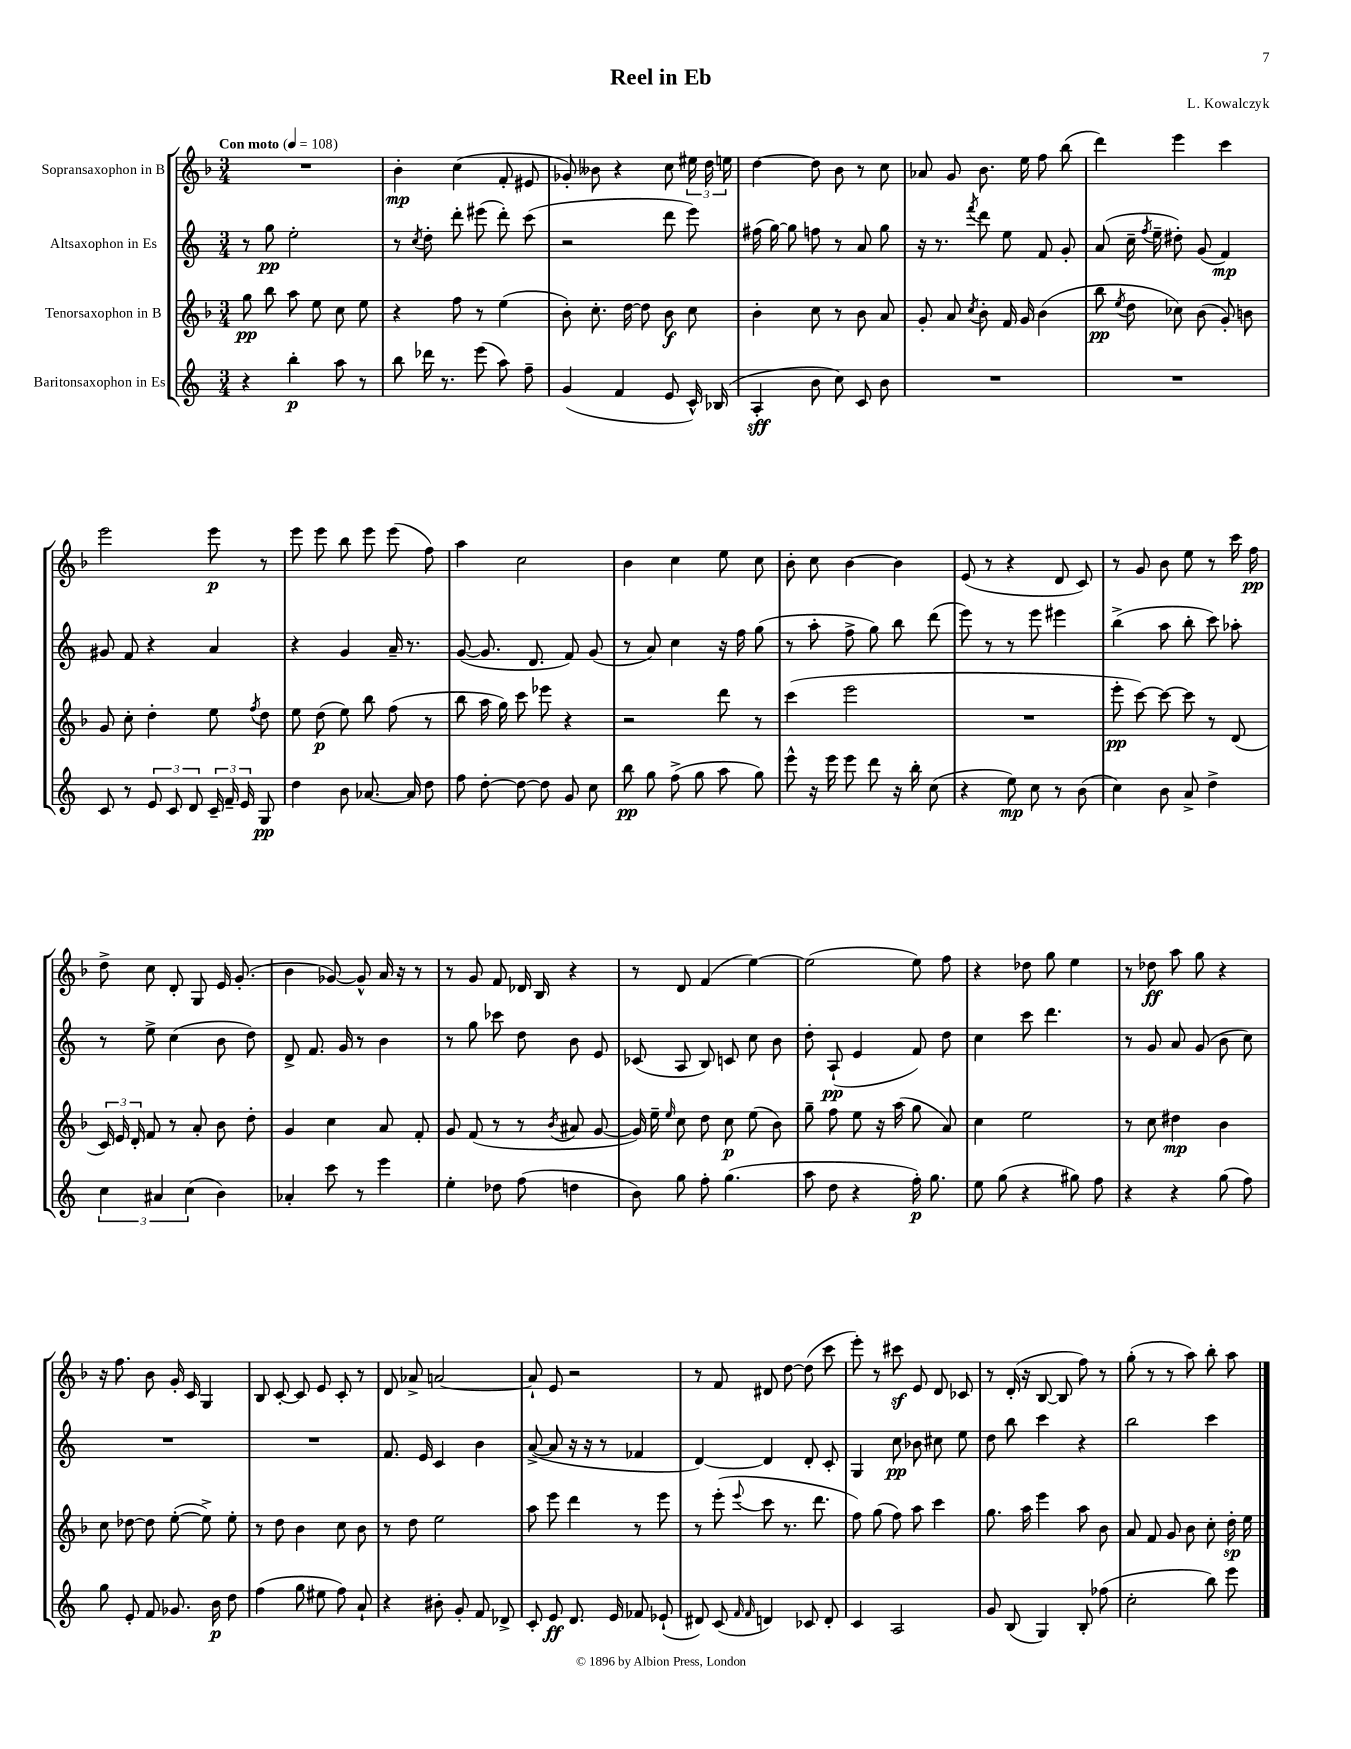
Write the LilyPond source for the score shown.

\header { title = "Reel in Eb" composer = "L. Kowalczyk" }
<<
\new StaffGroup <<
\new Staff = "s0" \with { instrumentName = "Sopransaxophon in B" } {
    \clef treble \key f \major \numericTimeSignature \time 3/4 \tempo "Con moto" 4 = 108
    \autoBeamOff R2. |
    bes'4-.\mp c''4( f'8-. eis'8 |
    ges'8-.) beses'8 r4 c''8 \tuplet 3/2 { eis''16 d''16 e''16 } |
    d''4~ d''8 bes'8 r8 c''8 |
    aes'8 g'8 bes'8. e''16 f''8 bes''8( |
    d'''4) e'''4 c'''4 |
    e'''2 e'''8\p r8 |
    e'''8 e'''8 bes''8 e'''8 e'''8( f''8) |
    a''4 c''2 |
    bes'4 c''4 e''8 c''8 |
    bes'8-. c''8 bes'4~ bes'4 |
    e'8( r8 r4 d'8 c'8) |
    r8 g'8 bes'8 e''8 r8 c'''16 f''16\pp |
    d''8-> c''8 d'8-. g8 e'16 g'8.-.( |
    bes'4 ges'8~) ges'8-^ a'16 r16 r8 |
    r8 g'8 f'8 des'16 bes16 r4 |
    r8 d'8 f'4( e''4~) |
    e''2( e''8) f''8 |
    r4 des''8 g''8 e''4 |
    r8 des''8\ff a''8 g''8 r4 |
    r16 f''8. bes'8 g'16-. c'16 g4 |
    bes8 c'8~-. c'8 e'8 c'8-. r8 |
    d'8 aes'8-> a'2~ |
    a'8-! e'8 r2 |
    r8 f'8 dis'8 d''8~ d''8( c'''8 |
    e'''8-.) r8 cis'''8\sf e'8 d'8 ces'8 |
    r8 d'16-.( r16 bes8~ bes8 f''8) r8 |
    g''8-.( r8 r8 a''8) bes''8-. a''8 \bar "|." |
}
\new Staff = "s1" \with { instrumentName = "Altsaxophon in Es" } {
    \clef treble \key c \major \numericTimeSignature \time 3/4
    \autoBeamOff r8 g''8\pp e''2-. |
    r8 \acciaccatura { c''8 } d''8-. d'''8-. eis'''8( d'''8-.) c'''8( |
    r2 d'''8 e'''8) |
    fis''16( g''16~) g''8 f''8 r8 a'8 g''8 |
    r16 r8. \acciaccatura { f'''8 } d'''8 e''8 f'8 g'8-. |
    a'8( c''16-- \acciaccatura { f''8 } e''16-- dis''8-.) g'8( f'4\mp) |
    gis'8 f'8 r4 a'4 |
    r4 g'4 a'16-- r8. |
    g'8~( g'8. d'8. f'8) g'8( |
    r8 a'8) c''4 r16 f''16 g''8( |
    r8 a''8-. f''8-> g''8) b''8 d'''8( |
    e'''8) r8 r8 e'''8 eis'''4 |
    b''4->( a''8 b''8-. c'''8) aes''8-. |
    r8 e''8-> c''4( b'8 d''8) |
    d'8-> f'8. g'16 r8 b'4 |
    r8 g''8 ces'''8 d''8 b'8 e'8 |
    ces'8( a8 b8) c'8 c''8 b'8 |
    d''8-. a8-!\pp( e'4 f'8) d''8 |
    c''4 c'''8 d'''4. |
    r8 g'8 a'8 g'8( b'8 c''8) |
    R2. |
    R2. |
    f'8. e'16 c'4 b'4 |
    a'8~->( a'8 r16 r16 r8 fes'4 |
    d'4~) d'4 d'8-. c'8-. |
    g4 c''8\pp bes'8 cis''8 e''8 |
    d''8 b''8 c'''4 r4 |
    b''2 c'''4 \bar "|." |
}
\new Staff = "s2" \with { instrumentName = "Tenorsaxophon in B" } {
    \clef treble \key f \major \numericTimeSignature \time 3/4
    \autoBeamOff g''8\pp bes''8 a''8 e''8 c''8 e''8 |
    r4 f''8 r8 e''4( |
    bes'8-.) c''8.-. d''16~ d''8 bes'8\f c''8 |
    bes'4-. c''8 r8 bes'8 a'8 |
    g'8-. a'8 \acciaccatura { c''8 } bes'8-. f'16 g'16 bes'4( |
    bes''8\pp \acciaccatura { e''8 } d''8 ces''8) bes'8( g'8-.) b'8 |
    g'8 c''8-. d''4-. e''8 \acciaccatura { f''8 } d''8 |
    e''8 d''8\p( e''8) bes''8 f''8( r8 |
    bes''8 a''16 g''16) c'''8 ees'''8 r4 |
    r2 d'''8 r8 |
    c'''4( e'''2 |
    R2. |
    e'''8-.\pp c'''8~) c'''8~ c'''8 r8 d'8( |
    \tuplet 3/2 { c'16) e'16 d'16-. } f'8 r8 a'8-. bes'8 d''8-. |
    g'4 c''4 a'8 f'8-. |
    g'8 f'8( r8 r8 \acciaccatura { bes'8 } ais'8 g'8~ |
    g'16) e''16-- \grace { e''16 } c''8 d''8 c''8\p e''8( bes'8) |
    g''8-- f''8 e''8 r16 a''16( g''8 a'8) |
    c''4 e''2 |
    r8 c''8 dis''4\mp bes'4 |
    c''8 des''8~ des''8 e''8~-.( e''8->) e''8-. |
    r8 d''8 bes'4 c''8 bes'8 |
    r8 d''8 e''2 |
    a''8 e'''8 d'''4 r8 e'''8 |
    r8 e'''8-.( \appoggiatura { e'''8 } c'''8 r8. d'''8. |
    f''8) g''8( f''8) a''8 c'''4 |
    g''8. a''16 e'''4 a''8 bes'8 |
    a'8 f'8 g'8 bes'8 c''8-. d''16-.\sp e''16 \bar "|." |
}
\new Staff = "s3" \with { instrumentName = "Baritonsaxophon in Es" } {
    \clef treble \key c \major \numericTimeSignature \time 3/4
    \autoBeamOff r4 b''4-.\p a''8 r8 |
    b''8 des'''16 r8. e'''8( a''8) f''8-- |
    g'4( f'4 e'8 c'16-^) bes16( |
    a4-.\sff b'8 c''8) c'8 b'8 |
    R2. |
    R2. |
    c'8 r8 \tuplet 3/2 { e'8 c'8 d'8 } \tuplet 3/2 { c'16-- f'16-- e'16 } g8\pp |
    d''4 b'8 aes'8.~ aes'16 d''8 |
    f''8 d''8~-. d''8~ d''8 g'8 c''8 |
    b''8\pp g''8 f''8->( g''8 a''8 g''8) |
    e'''8-^ r16 e'''16 e'''8 d'''8 r16 b''16-. c''8( |
    r4 e''8\mp) c''8 r8 b'8( |
    c''4) b'8 a'8-> d''4-> |
    \tuplet 3/2 { c''4 ais'4 c''4( } b'4) |
    aes'4-. c'''8 r8 e'''4 |
    e''4-. des''8 f''8( d''4 |
    b'8) g''8 f''8-. g''4.( |
    a''8 d''8 r4 f''16-.\p) g''8. |
    e''8 g''8( r4 gis''8) f''8 |
    r4 r4 g''8( f''8) |
    g''8 e'8-. f'8 ges'8. b'16\p d''8 |
    f''4( g''8 eis''8 f''8) a'8-! |
    r4 bis'8-. g'8-. f'8 des'8-> |
    c'8-. e'8\ff d'8. e'16 fes'8 ees'8-!( |
    dis'8) c'8( \grace { f'16 f'16 } d'4) ces'8 d'8-. |
    c'4 a2 |
    g'8 b8( g4) b8-. fes''8( |
    c''2-. b''8) e'''8 \bar "|." |
}
>>
>>
\layout { \context { \Score \remove "Bar_number_engraver" } }
